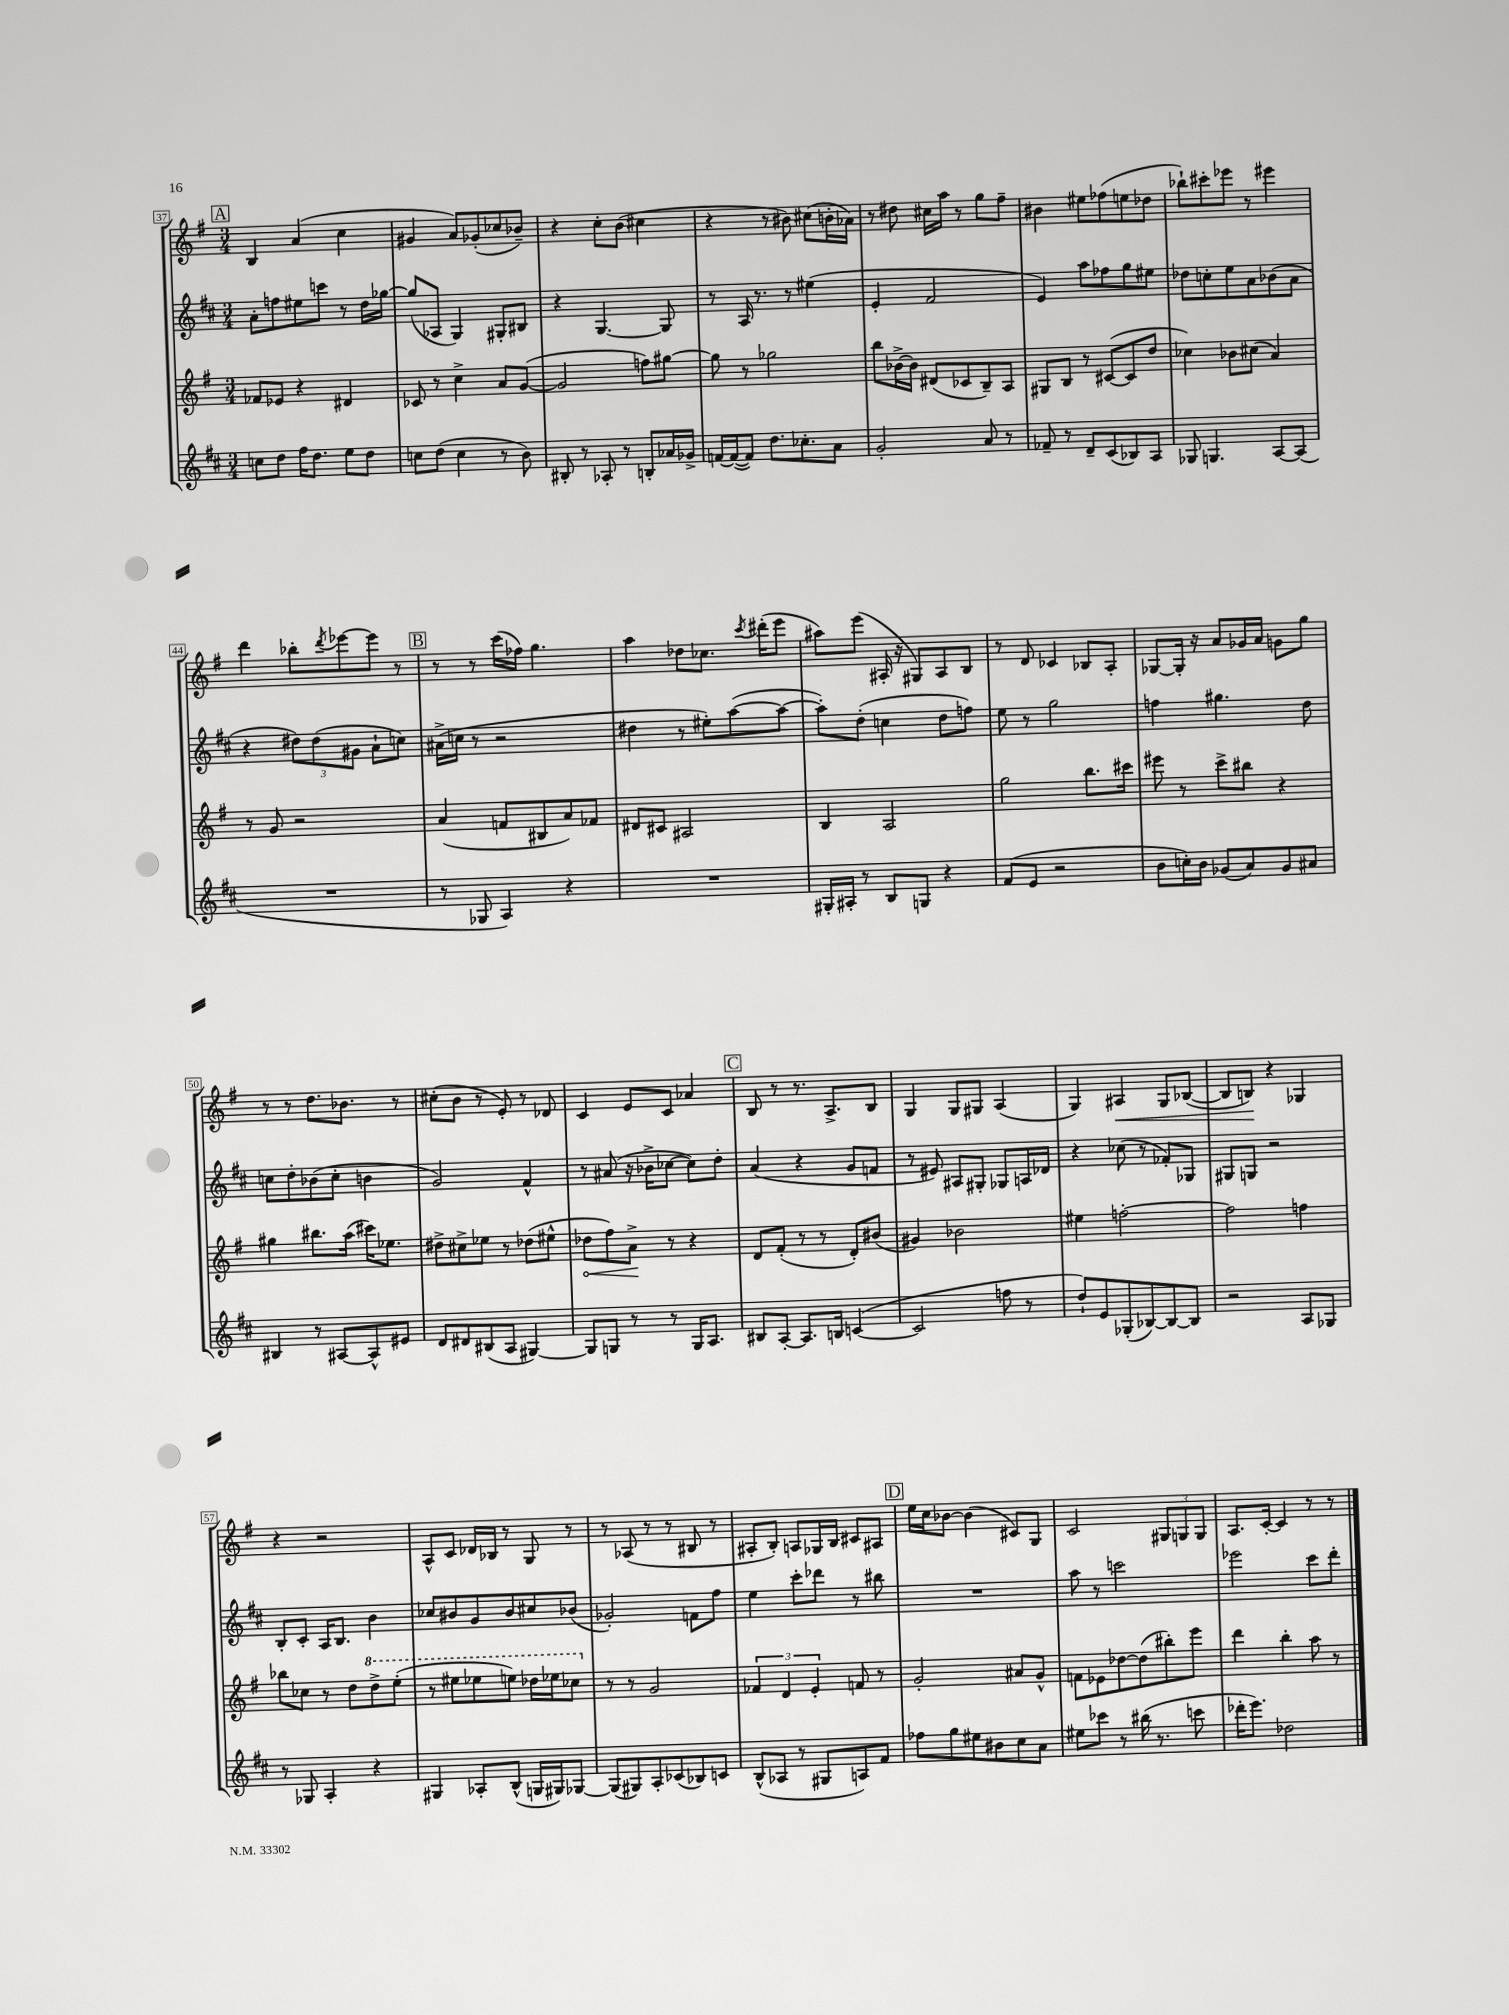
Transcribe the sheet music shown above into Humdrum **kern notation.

**kern	**kern	**kern	**kern
*staff4	*staff3	*staff2	*staff1
*clefG2	*clefG2	*clefG2	*clefG2
*k[f#c#]	*k[f#]	*k[f#c#]	*k[f#]
*M3/4	*M3/4	*M3/4	*M3/4
8cc	8f-	8a'	4B
8dd	8e-	8ff	.
16ff#	4r	8ee#	(4a
8.dd	.	.	.
.	.	8ccc	.
8ee	4d#	8r	4cc
8dd	.	16dd	.
.	.	[16gg-	.
=	=	=	=
8cc	8c-	(8gg-]	4g#
(8dd	8r	8A-	.
4cc	4cc^	4G)	8a)
.	.	.	(8g-'
8r	8a	8G#'	8cc-
8b)	([8g	8B#	8b-~)
=	=	=	=
8B#'	2g]	4r	4r
8r	.	.	.
8A-'	.	[4.G	8cc'
8r	.	.	(8b
8B'	8ff)	.	4cc#
16a-	[8gg#	8G]	.
16g-^	.	.	.
=	=	=	=
[16f	8gg#]	8r	4r
(16f_	.	.	.
8f])	8r	16A	.
.	.	8.r	.
8.dd	2gg-	.	8r
.	.	8r	8b#)
8.cc-'	.	.	.
.	.	(4ee#	(8cc#
8a	.	.	16b'
.	.	.	16a-)
=	=	=	=
2g'	8bb	4e'	8r
.	[16b-^	.	8dd#
.	16b-]	.	.
.	(8d#	2f#	16cc#
.	.	.	16aa
.	8c-	.	8r
8a	8B~)	.	8gg
8r	8A	.	8ff#~
=	=	=	=
8f-~	8G#	4e)	4b#
8r	8B	.	.
8d~	8r	8aa	8ee#
(8c#	([8c#	8ff-	(8ff-
8B-)	8c#]	8gg	8ee
8A	8dd	8ee#	8dd-
=	=	=	=
8G-	4cc-)	8dd-	8bb-`)
4.G	.	8cc'	8ccc#'
.	8b-	8ee	8eee-
.	(8cc#	8a	8r
[8A	4a)	(8b-	4eee#
(8A]	.	8a	.
=	=	=	=
2.r	8r	4r	4ddd
.	8g	.	.
.	2r	12dd#)	8bb-'
.	.	(12dd#	.
.	.	.	8qddd
.	.	.	[8eee-
.	.	12g#	.
.	.	8a`	8eee-]
.	.	8cc)	8r
=	=	=	=
8r	(4a	(16a#^	8r
.	.	16cc	.
8G-	.	8r	8r
4A)	8f	2r	(16ccc
.	.	.	16ff-)
.	8B#	.	4.gg
4r	8a)	.	.
.	8f-	.	.
=	=	=	=
2.r	8d#	4dd#	4aa
.	8c#	.	.
.	2A#	8r	8dd-
.	.	8ee#')	8.cc-
.	.	([8aa	.
.	.	.	8qccc
.	.	.	(16ddd#'
.	.	8aa_	8eee
=	=	=	=
16G#'	4B	8aa'])	8aa#)
16A#'	.	.	.
8r	.	(8dd'	(8eee
8B	2A	4cc	16A#'
.	.	.	16r
8G	.	.	8G#)
4r	.	8dd	8A#
.	.	8ff)	8B
=	=	=	=
(8f#	2gg	8ee	8r
8e	.	8r	8d
2r	.	2gg	4c-
.	8.bb	.	8B-
.	.	.	8A'
.	16ccc#	.	.
=	=	=	=
8b	8eee#	4ff	[8G-
16cc')	8r	.	16G-']
16b	.	.	16r
(8g-	8ccc^	4.gg#	8a
8a)	8bb#	.	16g-
.	.	.	16a
8g-	4r	.	8g
8a#	.	8dd	8gg
=	=	=	=
4B#	4gg#	8cc	8r
.	.	8dd'	8r
8r	8.bb#	(8b-	8.dd
[8A#	.	8cc'	.
.	(16aa	.	8.b-
8A#^^]	16ccc#)	4b	.
.	8.ee-	.	.
8e#	.	.	8r
=	=	=	=
8d	8dd#^	2g)	(8cc#'
8d#	8cc#^	.	8b
(8B#	8ee-	.	8r
8A	8r	.	8e')
[4G#)	(8dd-	4f#^^	8r
.	8ee#^^	.	8d-
=	=	=	=
8G#]	8dd-	8r	4c
8G	8ff#)	(8a#	.
8r	8a^	16r	8e
.	.	16b-^	.
8r	8r	[8cc-	8c
16G	4r	8cc-])	4a-
8.A	.	.	.
.	.	8dd'	.
=	=	=	=
8B#	8d	(4a	8B
[8A'	(8f#'	.	8r
8.A]	8r	4r	8.r
.	8r	.	.
16B	.	.	8.A^
([4c	8d')	8g	.
.	(8b#	8f	8B
=	=	=	=
2c]	4g#)	8r	4G
.	.	8e#)	.
.	2b-	8A#	8G
.	.	8G#'	8G#
8ff	.	8G-	(4A
8r	.	16A	.
.	.	16d-	.
=	=	=	=
8dd`)	4ee#	4r	4G)
8e	.	.	.
(8G-'	[2ff'	(8cc-	4A#
[8B-)	.	8r	.
8B-_	.	8f-')	8G
8B-]	.	8G-	([8B-
=	=	=	=
2r	2ff]	8G#	8B-]
.	.	8G	8B)
.	.	2r	4r
8A	4ff	.	4G-
8G-	.	.	.
=	=	=	=
8r	8bb-	8B'	4r
8G-	8cc-	8c#'	.
4A'	8r	16A	2r
.	.	8.B	.
.	8dd	.	.
4r	8ddd^	4b	.
.	(8eee'	.	.
=	=	=	=
4G#	8r	8cc-	8A^^
.	8eee#	8b#	8c
8A-'	8eee-	8g	16d-
.	.	.	16B-
(8B^^	8eee)	8b#	8r
16G	16ddd-	8cc#	8G
16G#)	16eee-	.	.
[8G-	8ccc-	(8b-	8r
=	=	=	=
(8G-]	8r	2g-')	8r
8G#)	8r	.	(8A-
8A'	2g	.	8r
(8c-	.	.	8r
8B-)	.	8f	8B#
8c	.	8ff#	8r
=	=	=	=
(8B^^	6f-	4ee	8A#'
8A-	.	.	8B')
.	6d	.	.
8r	.	8ccc#'	8A
.	6e'	.	.
8G#	.	8ddd-	16G-
.	.	.	16B
8A)	8f	8r	8c#
8f#	8r	8bb#	8A#
=	=	=	=
8ff-	2g'	2.r	16ee
.	.	.	16cc
8gg	.	.	[8b-
8ee#	.	.	(4b-]
8b#	.	.	.
8cc#	8a#	.	8c#)
8a	8g^^	.	8G
=	=	=	=
8ee#	8f	8aa	2c
8ccc-	8e-	8r	.
8r	[8dd-	2ccc	.
(16bb#	(8dd-]	.	.
8.r	.	.	.
.	8bb#')	.	12G#
.	.	.	12G
8ccc	8eee	.	.
.	.	.	12G
=	=	=	=
16ddd-'	4ddd	2eee-	8.A
8.eee)	.	.	.
.	.	.	[16c'
2dd-	4bb'	.	4c]
.	8aa	8ccc#	8r
.	8r	8ddd'	8r
==	==	==	==
*-	*-	*-	*-
